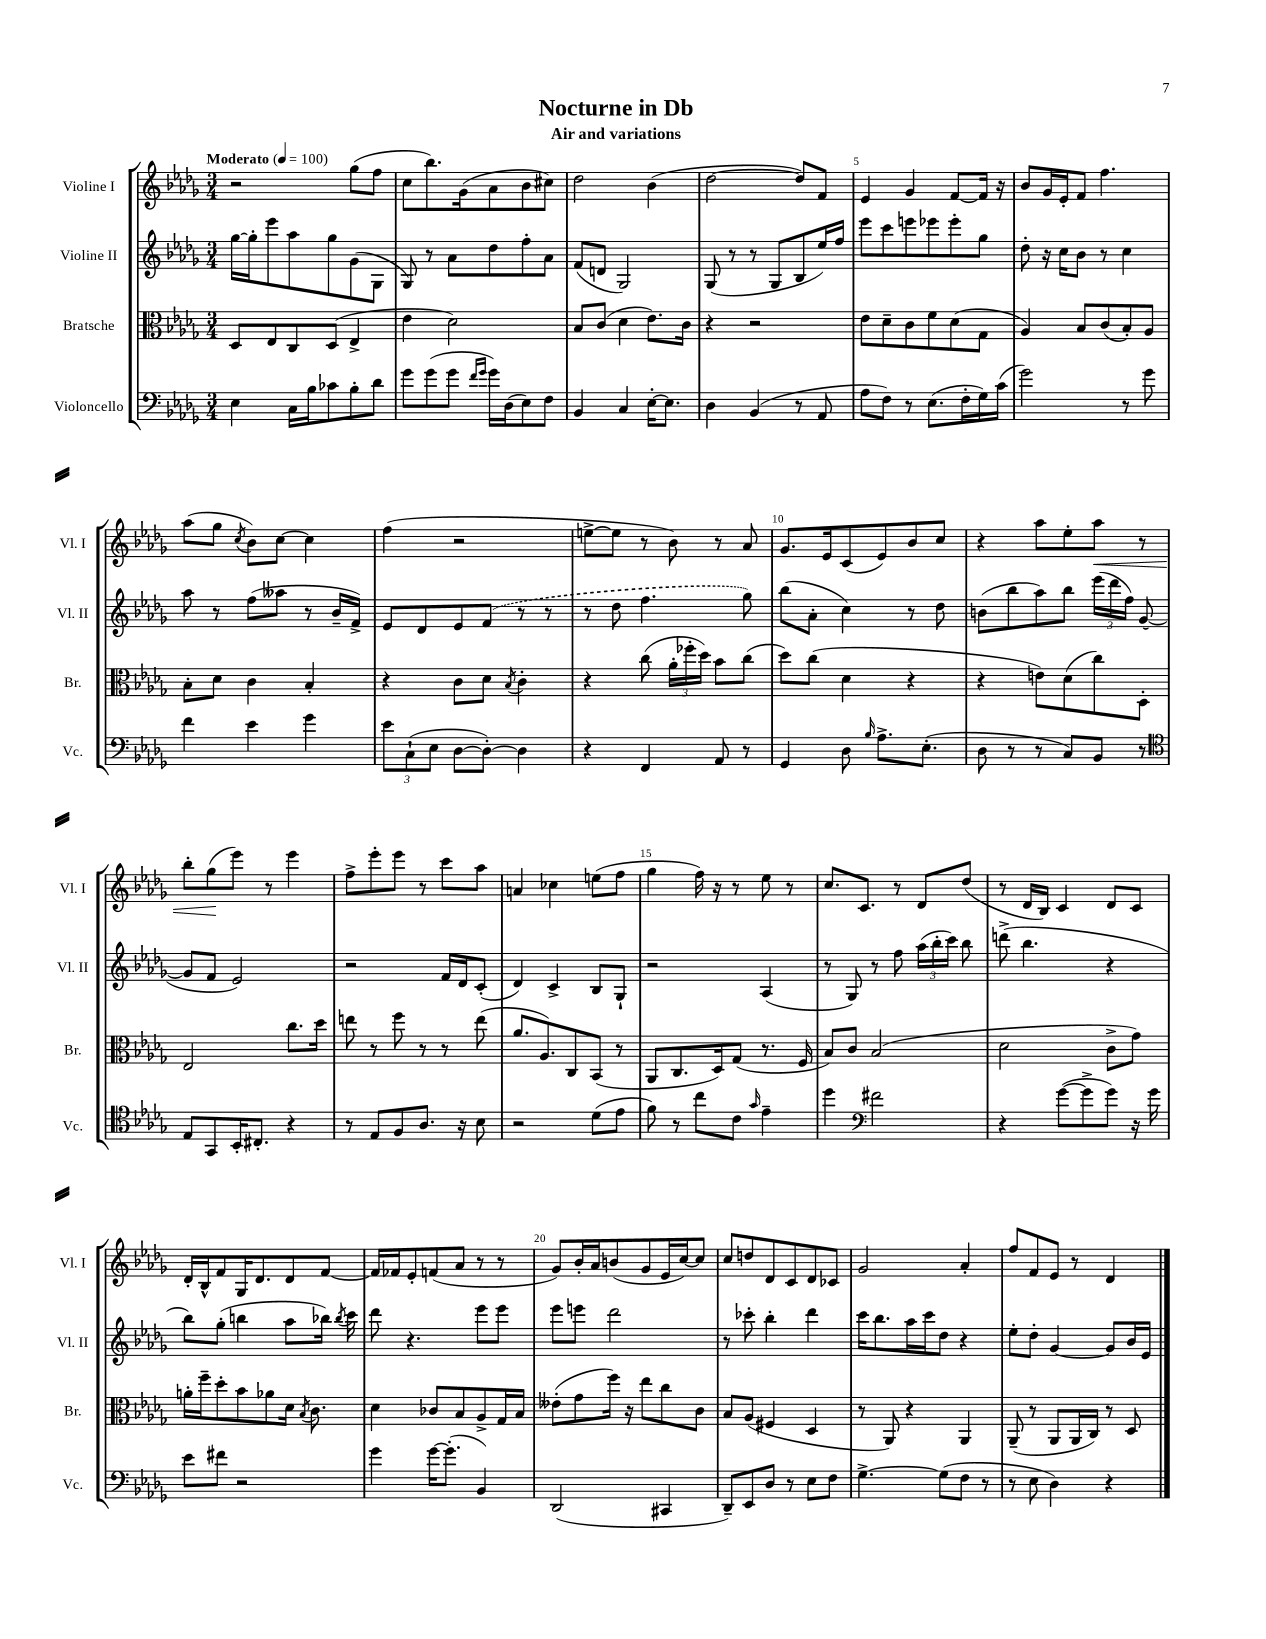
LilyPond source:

\header { title = "Nocturne in Db" subtitle = "Air and variations" }
<<
\new StaffGroup <<
\new Staff = "s0" \with { instrumentName = "Violine I" shortInstrumentName = "Vl. I" } {
    \clef treble \key des \major \numericTimeSignature \time 3/4 \tempo "Moderato" 4 = 100
    \autoBeamOff r2 ges''8[( f''8] |
    c''8[ bes''8.) ges'16( aes'8 bes'8 cis''8]) |
    des''2 bes'4( |
    des''2~ des''8[) f'8] |
    ees'4 ges'4 f'8[~ f'16] r16 |
    bes'8[ ges'16 ees'16-. f'8] f''4. |
    aes''8[( ges''8] \acciaccatura { c''8 } bes'8[) c''8]~ c''4 |
    f''4( r2 |
    e''8[~-> e''8] r8 bes'8) r8 aes'8 |
    ges'8.[ ees'16 c'8( ees'8) bes'8 c''8] |
    r4 aes''8[ ees''8-. aes''8]\< r8 |
    bes''8[-. ges''8\!( ees'''8]) r8 ees'''4 |
    f''8[-> ees'''8-. ees'''8] r8 c'''8[ aes''8] |
    a'4 ces''4 e''8[( f''8] |
    ges''4 f''16) r16 r8 ees''8 r8 |
    c''8.[ c'8.] r8 des'8[ des''8]( |
    r8 des'16[ bes16]) c'4 des'8[ c'8] |
    des'16[-. bes16-^ f'8 ges16 des'8. des'8 f'8]~ |
    f'16[ fes'16 ees'8-. f'8( aes'8] r8 r8 |
    ges'8[) bes'16-. aes'16 b'8( ges'8 ees'16 c''16~) c''8] |
    c''8[ d''8 des'8 c'8 des'8 ces'8] |
    ges'2 aes'4-. |
    f''8[ f'8 ees'8] r8 des'4 \bar "|." |
}
\new Staff = "s1" \with { instrumentName = "Violine II" shortInstrumentName = "Vl. II" } {
    \clef treble \key des \major \numericTimeSignature \time 3/4
    \autoBeamOff ges''16[~ ges''16-. ees'''8 aes''8 ges''8 ges'8( ges8] |
    ges8) r8 aes'8[ des''8 f''8-. aes'8] |
    f'8[( d'8] ges2) |
    ges8( r8 r8 ges8[ bes8 ees''16) f''16] |
    ees'''8[ c'''8 e'''8 ees'''8 ees'''8-. ges''8] |
    des''8-. r16 c''16[ bes'8] r8 c''4 |
    aes''8 r8 f''8[( aeses''8] r8 bes'16[-- f'16]->) |
    ees'8[ des'8 ees'8 \once \slurDashed f'8]( r8 r8 |
    r8 des''8 f''4. ges''8) |
    bes''8[( aes'8]-. c''4) r8 des''8 |
    b'8[( bes''8 aes''8) bes''8] \tuplet 3/2 { ees'''16[( des'''16 f''16]) } ges'8~( |
    ges'8[ f'8] ees'2) |
    r2 f'16[ des'16 c'8]-.( |
    des'4) c'4-> bes8[ ges8]-! |
    r2 aes4( |
    r8 ges8) r8 f''8 \tuplet 3/2 { aes''16[( bes''16-. c'''16]) } bes''8 |
    d'''8->( bes''4. r4 |
    bes''8[) ges''8]-.( b''4 aes''8[ bes''16]) \acciaccatura { bes''8 } c'''16 |
    des'''8 r4. ees'''8[ ees'''8] |
    ees'''8[ e'''8] des'''2 |
    r8 ces'''8-. bes''4-. des'''4 |
    c'''16[ bes''8. aes''16 c'''16 des''8] r4 |
    ees''8[-. des''8]-. ges'4~ ges'8[ bes'16 ees'16] \bar "|." |
}
\new Staff = "s2" \with { instrumentName = "Bratsche" shortInstrumentName = "Br." } {
    \clef alto \key des \major \numericTimeSignature \time 3/4
    \autoBeamOff des8[ ees8 c8 des8]( ees4-> |
    ees'4 des'2) |
    bes8[ c'8]( des'4 ees'8.[) c'16] |
    r4 r2 |
    ees'8[ des'8-- c'8 f'8 des'8( ges8] |
    aes4) bes8[ c'8( bes8-.) aes8] |
    bes8[-. des'8] c'4 bes4-. |
    r4 c'8[ des'8] \acciaccatura { bes8 } c'4-. |
    r4 c''8( \tuplet 3/2 { aes'16[-. fes''16-. des''16]) } bes'8[ c''8]( |
    des''8[) c''8]( des'4 r4 |
    r4 e'8[) des'8( c''8) des8]-. |
    ees2 c''8.[ des''16] |
    e''8 r8 f''8 r8 r8 e''8( |
    aes'8.[ aes8.) c8 bes,8]( r8 |
    aes,8[ c8. des16) ges8]( r8. f16 |
    bes8[) c'8] bes2( |
    des'2 c'8[-> ges'8]) |
    a'16[-. f''16-- des''8-. bes'8 aes'8 des'16] \acciaccatura { bes8 } c'8. |
    des'4 ces'8[ bes8 aes8-> ges16 bes16] |
    eeses'8[-.( ges'8 f''16]) r16 ees''8[ c''8 c'8] |
    bes8[ aes8]( fis4 des4 |
    r8 aes,8) r4 aes,4 |
    aes,8--( r8 aes,8[ aes,16 c16]) r8 des8 \bar "|." |
}
\new Staff = "s3" \with { instrumentName = "Violoncello" shortInstrumentName = "Vc." } {
    \clef bass \key des \major \numericTimeSignature \time 3/4
    \autoBeamOff ees4 c16[ bes16 ces'8 bes8-. des'8] |
    ges'8[ ges'8( ges'8] \grace { f'16[ ges'16] } ges'16[) des16( ees8) f8] |
    bes,4 c4 ees16[~-. ees8.] |
    des4 bes,4( r8 aes,8 |
    aes8[ f8]) r8 ees8.[( f16-. ges16) c'16]( |
    ges'2) r8 ges'8 |
    f'4 ees'4 ges'4 |
    \tuplet 3/2 { ees'8[ c8-!( ees8] } des8[~ des8]~-.) des4 |
    r4 f,4 aes,8 r8 |
    ges,4 des8 \grace { bes16 } aes8.[-> ees8.]-.( |
    des8 r8 r8 c8[) bes,8] r8 |
    \clef tenor ees8[ ges,8 bes,16-. cis8.]-. r4 |
    r8 ees8[ f8 aes8.] r16 bes8 |
    r2 des'8[( ees'8] |
    f'8) r8 c''8[ c'8] \grace { ges'16 } ees'4-- |
    des''4 \clef bass fis'2 |
    r4 ges'8[~( ges'8-> ges'8]) r16 ges'16 |
    ees'8[ fis'8] r2 |
    ges'4 ges'16[~ ges'8.]-.( bes,4) |
    des,2( cis,4 |
    des,8[--) ees,8 des8] r8 ees8[ f8] |
    ges4.~-> ges8[( f8] r8 |
    r8 ees8 des4) r4 \bar "|." |
}
>>
>>
\layout { \context { \Score \override BarNumber.break-visibility = ##(#f #t #t) barNumberVisibility = #(every-nth-bar-number-visible 5) } }
